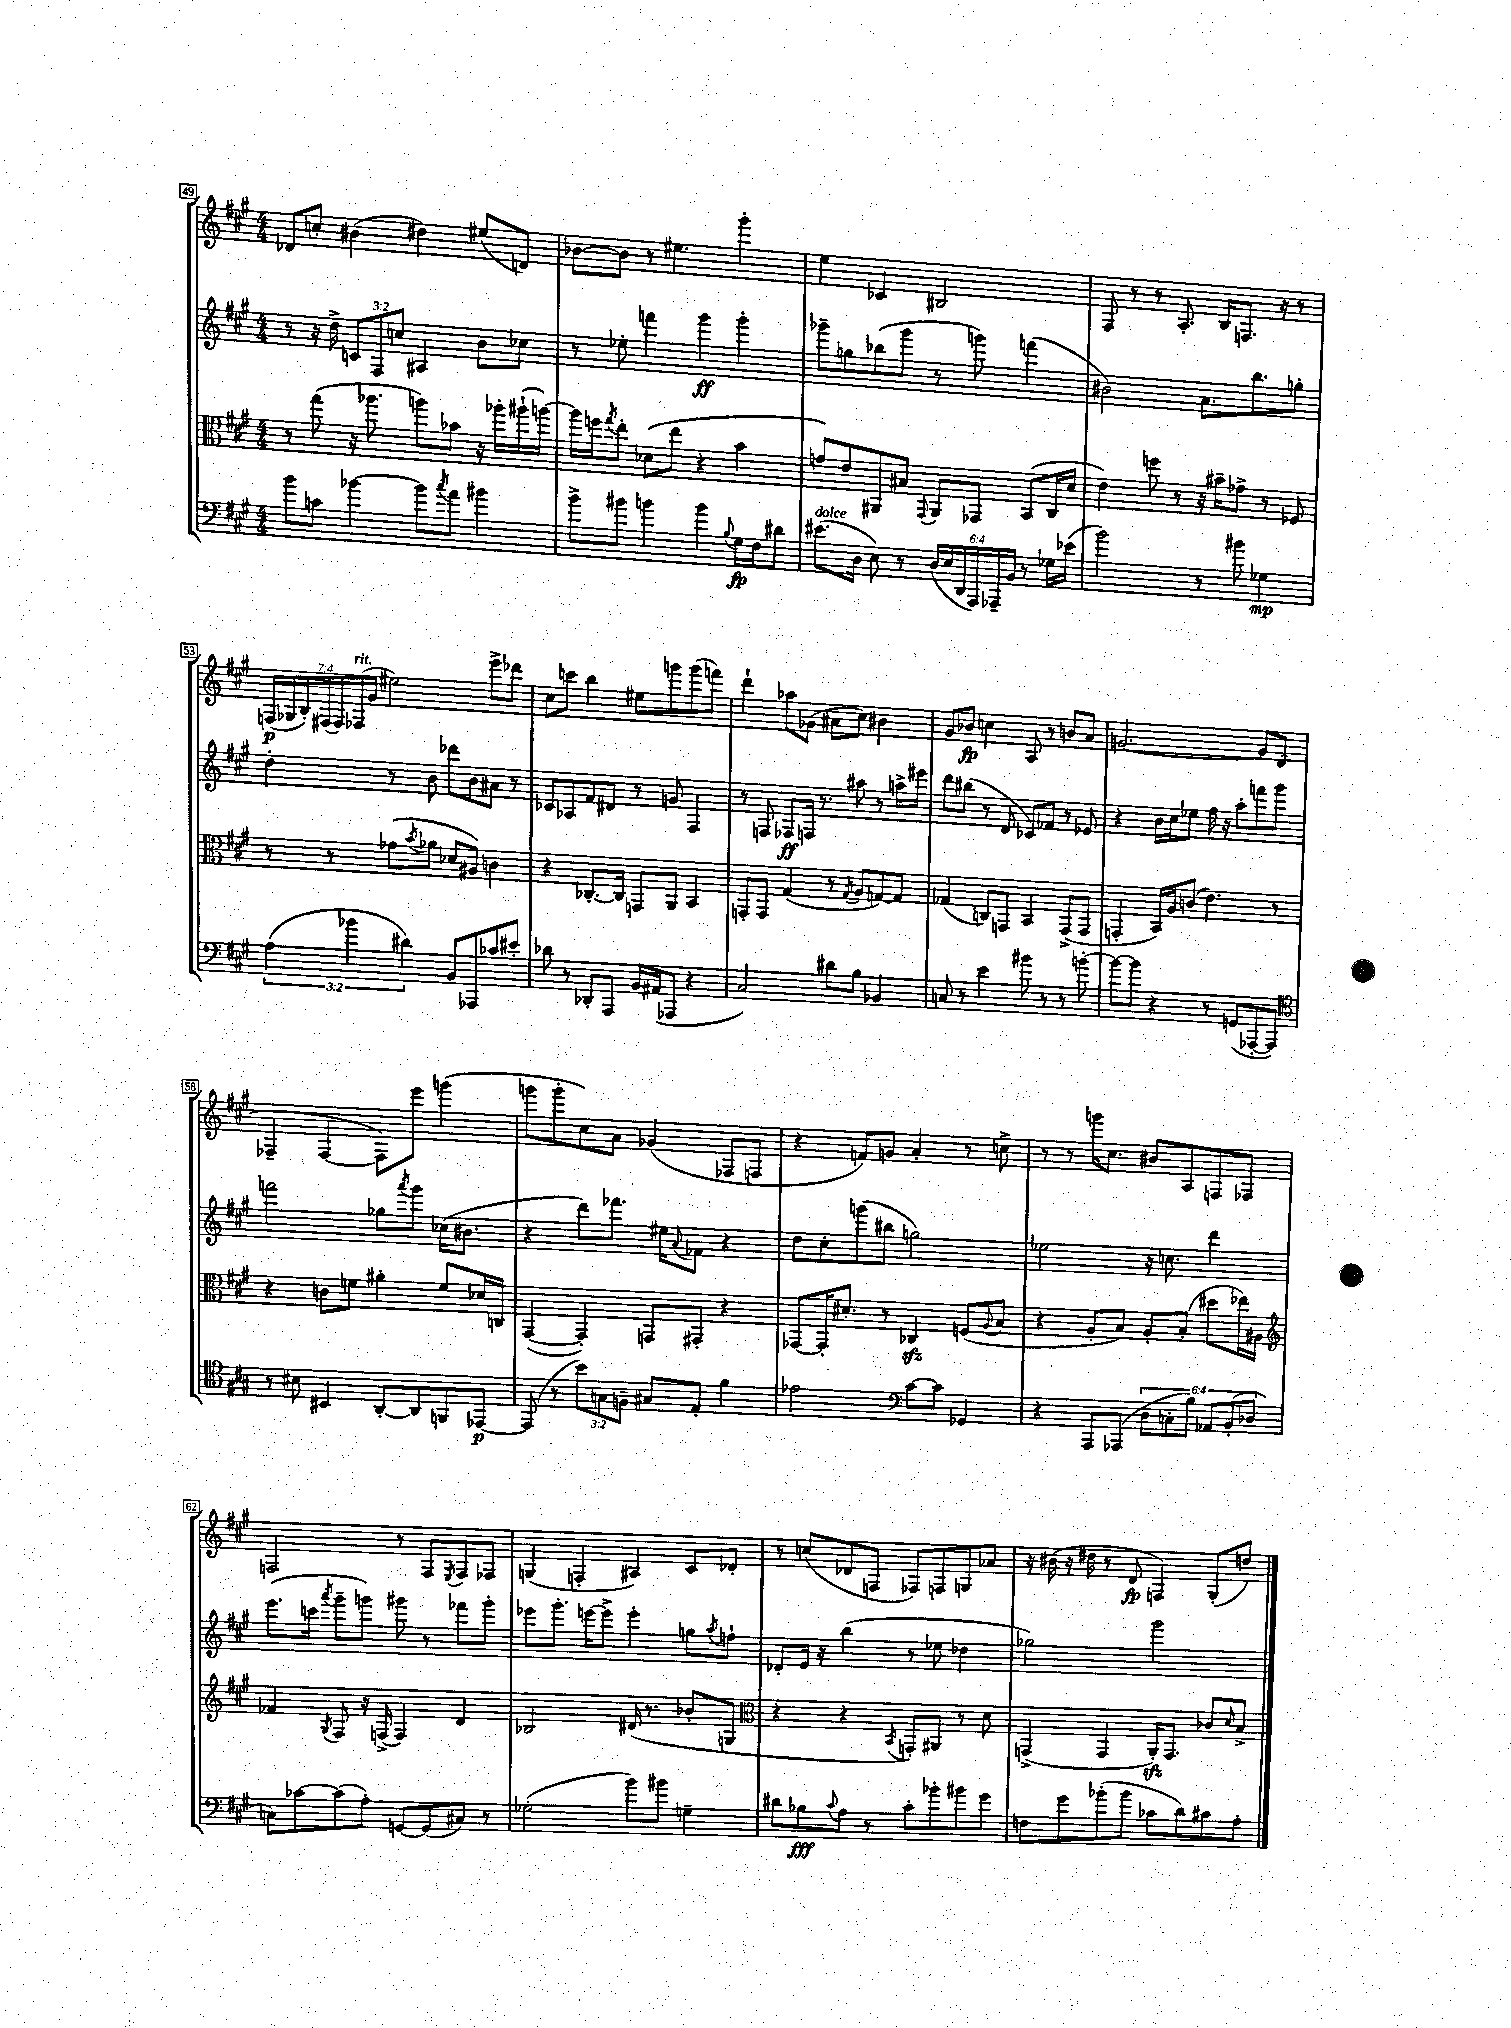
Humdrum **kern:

**kern	**kern	**kern	**kern
*staff4	*staff3	*staff2	*staff1
*clefF4	*clefC3	*clefG2	*clefG2
*k[f#c#g#]	*k[f#c#g#]	*k[f#c#g#]	*k[f#c#g#]
*M4/4	*M4/4	*M4/4	*M4/4
8b\L	8r	8r	8d-/L
8c\J	(8gg#\	16r	8cc'/J
.	.	16dd^\	.
[4b-\	16r	12c/L	(4b#\
.	8.aa-\	.	.
.	.	12F#/	.
.	.	12cc/J	.
8b-\]L	8aa\L)	4A#/	4dd#\)
8qcc#/	.	.	.
8a\J	8b-\J	.	.
4b#\	16r	8b\L	(8ee#/L
.	16aa-'\LL	.	.
.	(16aa#`\	8cc-\J	8d/J)
.	[16aa\JJ)	.	.
=	=	=	=
8b^\L	16aa\]LL	8r	[8b-\L
.	16ff\J	.	.
.	8qgg#/	.	.
8b#\J	8ee'\J	8ee-'\	8b-\]J
4b\	(8d-\L	4fff\	8r
.	8ee\J	.	4.ee#\
4b\	4r	4ggg#\	.
8qqB/	.	.	.
16G#\LL	4b\	4ggg#'\	4ggg#'\
16F#\J	.	.	.
8d#\J	.	.	.
=	=	=	=
(8.e#\L	8g/L)	8ggg-~\L	4ee\
.	8e/	8gg\	.
16D\Jk	.	.	.
8E\)	8AA#/	(8bb-\	4c-/
8r	8B#/J	8ggg-\J	.
.	8qqGG#/	.	.
(24D/LL	8AA#/L	8r	2B#/
24E/	.	.	.
24DD/	.	.	.
24AAA/)	8GG-/J	8ggg\)	.
24AAA-~/	.	.	.
24BB/JJ	.	.	.
8r	(8BB/L	(4fff\	.
16G-\LL	16C#/L	.	.
(16e-\JJ	16d/JJ	.	.
=	=	=	=
2b\)	4e\)	2b#\)	8F#/
.	.	.	8r
.	8ff\	.	8r
.	8r	.	8.A'/
8r	16r	8.a\L	.
.	16b#~\LK	.	16B/LK
8b#\	8g-^\J	.	8.F/J
.	.	8.bb\	.
4G-\	8r	.	.
.	.	.	16r
.	8F-/	8gg'\J	8r
=	=	=	=
(6A\	8r	4dd'\	(28F/LL
.	.	.	28G-/
.	.	.	28B'/)
.	.	.	(28F#/
.	8r	.	.
.	.	.	28F#/)
6b-\	.	.	.
.	.	.	(28F-/
.	.	.	28g#/JJ
.	(8g-\L	8r	2ee#\)
6d#\)	.	.	.
.	8qb/	.	.
.	8a-\J	8b\	.
8BB/L	8d-/L	8ddd-\L	.
8AAA-/	8A#/J)	8b\	.
8c-/	4c\	8a#\J	8eee^\L
8e#'/J	.	8r	8ddd-\J
=	=	=	=
8d-\	4r	8c-/L	8cc#\L
8r	.	8A-/	8ccc\J
8DD-'/L	[8.C-'/L	8f#/	4bb\
8AAA/J	.	8d#/J	.
.	16C-/]Jk	.	.
16BB/LL	8GG/L	8r	8ee#\L
(16AA#/J	.	.	.
8AAA-/J	8AA/J	8g/	8ggg\
4r	4BB/	4F#/	(8ggg\
.	.	.	8fff\J)
=	=	=	=
2C#/)	8GG'/L	8r	4ddd`\
.	8GG/J	8F/	.
.	(4G#/	8F-/L	8aa-\L
.	.	16F/Jk	(8g-\J
.	.	8.r	.
8d#\L	8r	.	8a#\L
.	8qG#/	.	.
8B\J	8A/L	8aa#\	8cc#\J)
4BB-/	[8G/)	8r	4b#\
.	8G/]J	16aa^\LL	.
.	.	16eee#\JJ	.
=	=	=	=
8C/	(4G-/	8ddd\L	8g#/L
8r	.	(8bb#\J	8b-/J
4e\	8C/L)	8r	4cc\
.	8GG/J	8d/	.
8b#\	4BB/	8c-/L)	8A/
8r	.	8f-/J	8r
8r	(8GG^/L	8r	8b/L
[8b'\	8GG/J	8e-/	8a/J
=	=	=	=
8b\_L	4GG'/	4r	[2.g/
8b\]J	.	.	.
4r	16BB/LL)	16b\LL	.
.	16A/J	16cc#\J	.
.	(8c/J	8ee-\J	.
8r	4.e\)	16ff#\	.
.	.	16r	.
(8GG/L	.	8aa'\L	.
[8AAA-'/	.	8fff\	8g/]L
8AAA-/]J)	8r	8ggg#\J	(8d/J
=	=	=	=
*clefC4	*	*	*
8r	4r	2fff\	4F-~/
8B#\	.	.	.
4BB#/	8c\L	.	[4F-/
.	8f\J	.	.
[8AA'/L	4a#'\	8gg-\L	8F-\]L)
.	.	8qaaa/	.
8AA/]	.	8ggg#\J	8eee\J
8FF/	8f/L	(16cc-\LK	(4ggg\
.	.	8.b#\J	.
[8EE-/J	16d-/L	.	.
.	16C/JJ	.	.
=	=	=	=
(8EE-/]	([4GG#/	4r	8ggg\L
8r	.	.	8ggg'\
12b\L)	4GG#'/])	8ddd\L)	8cc#\)
12G\	.	.	.
.	.	8.fff-\J	8a\J
12F~\J	.	.	.
8G#/L	8GG/L	.	(4g-/
.	.	16ee#\LK	.
.	.	8qqa/	.
8E'/J	8GG#'/J	8f-\J	.
4f#\	4r	4r	8F-/L
.	.	.	8F/J
=	=	=	=
2e-\	[8GG-/L	8dd\L	4r
.	16GG-'/]K	8cc#'\	.
.	8.d#'/J	.	.
.	.	(8ggg\	8f/L)
.	8r	8bb#\J	8g/J
*clefF4	*	*	*
[8c#\L	4C-/	2gg\)	4a'/
8c#\]J	.	.	.
4GG-/	(8F/L	.	8r
.	8qqA/	.	.
.	8B/J	.	8cc^\
=	=	=	=
4r	4r	2ee-\	8r
.	.	.	8r
8AAA/L	8A'/L	.	16ggg\LK
.	.	.	8.cc#\J
(8AAA-/J	8B/J)	.	.
12D\L	8A'/L	16r	8b#/L
.	.	8.cc\	.
12C'\	.	.	.
.	(8B'/J	.	8A/
12B\J)	.	.	.
12AA-/L	8dd#\L	4ddd\	8F/
(12BB'/	.	.	.
.	16ee-\L)	.	8F-/J
12D-/J	.	.	.
.	16A#\JJ	.	.
=	=	=	=
*	*clefG2	*	*
8C\L)	4f-/	(8.eee\L	2F/
[8c-\	.	.	.
.	.	16ccc\Jk	.
.	8qG#/	8qaaa/	.
(8c-\]	8F#/	8ggg#~\L	.
8A'\J)	16r	8ggg\J)	.
.	(16F^/	.	.
[8GG/L	4F/)	8ggg#\	8r
(8GG/]	.	8r	8F/L
.	.	.	8qE/
8C#/J)	4d/	8fff-\L	8F/
8r	.	8ggg#'\J	8F-/J
=	=	=	=
(2G-'\	2B-/	8eee-\L	(4G/
.	.	8.ggg#'\J	.
.	.	.	4F'/
.	.	[16eee\LK	.
.	.	8eee^\]J	.
8b\L)	(16d#/	4eee'\	4A#/)
.	8.r	.	.
8b#\J	.	.	.
4G~\	8b-'/L	8gg\L	8c#/L
.	.	8qaa/	.
.	8G/J	8ff`\J	8d-'/J
=	=	=	=
*	*clefC3	*	*
8d#\L	4r	8d-'/L	8r
8B-\	.	16e/Jk	(8cc/L
.	.	16r	.
8qqc#/	.	.	.
8A\J	4r	(4bb\	8d-/
8r	.	.	8F/J
.	8qBB/	.	.
8c#'\L	8GG'/L)	8r	8F-/L)
8b-'\	8AA#/J	8ee-\	8F/
8b#\	8r	4dd-\	8G/
8g#\J	8d\	.	8a-/J
=	=	=	=
8F\L	(4GG^/	2gg-\)	16r
.	.	.	(16b#\
8g#\	.	.	16r
.	.	.	16dd#\
(8b-'\	4GG/	.	8r
8b-\J	.	.	8d/
8c-\L	16AA'/LK)	2ggg#\	4F/)
.	8.GG/J	.	.
8d\)	.	.	.
8c#\	8c-/L	.	(8G#'/L
.	16qqd/	.	.
8A'\J	8B^/J	.	8dd/J)
==	==	==	==
*-	*-	*-	*-
